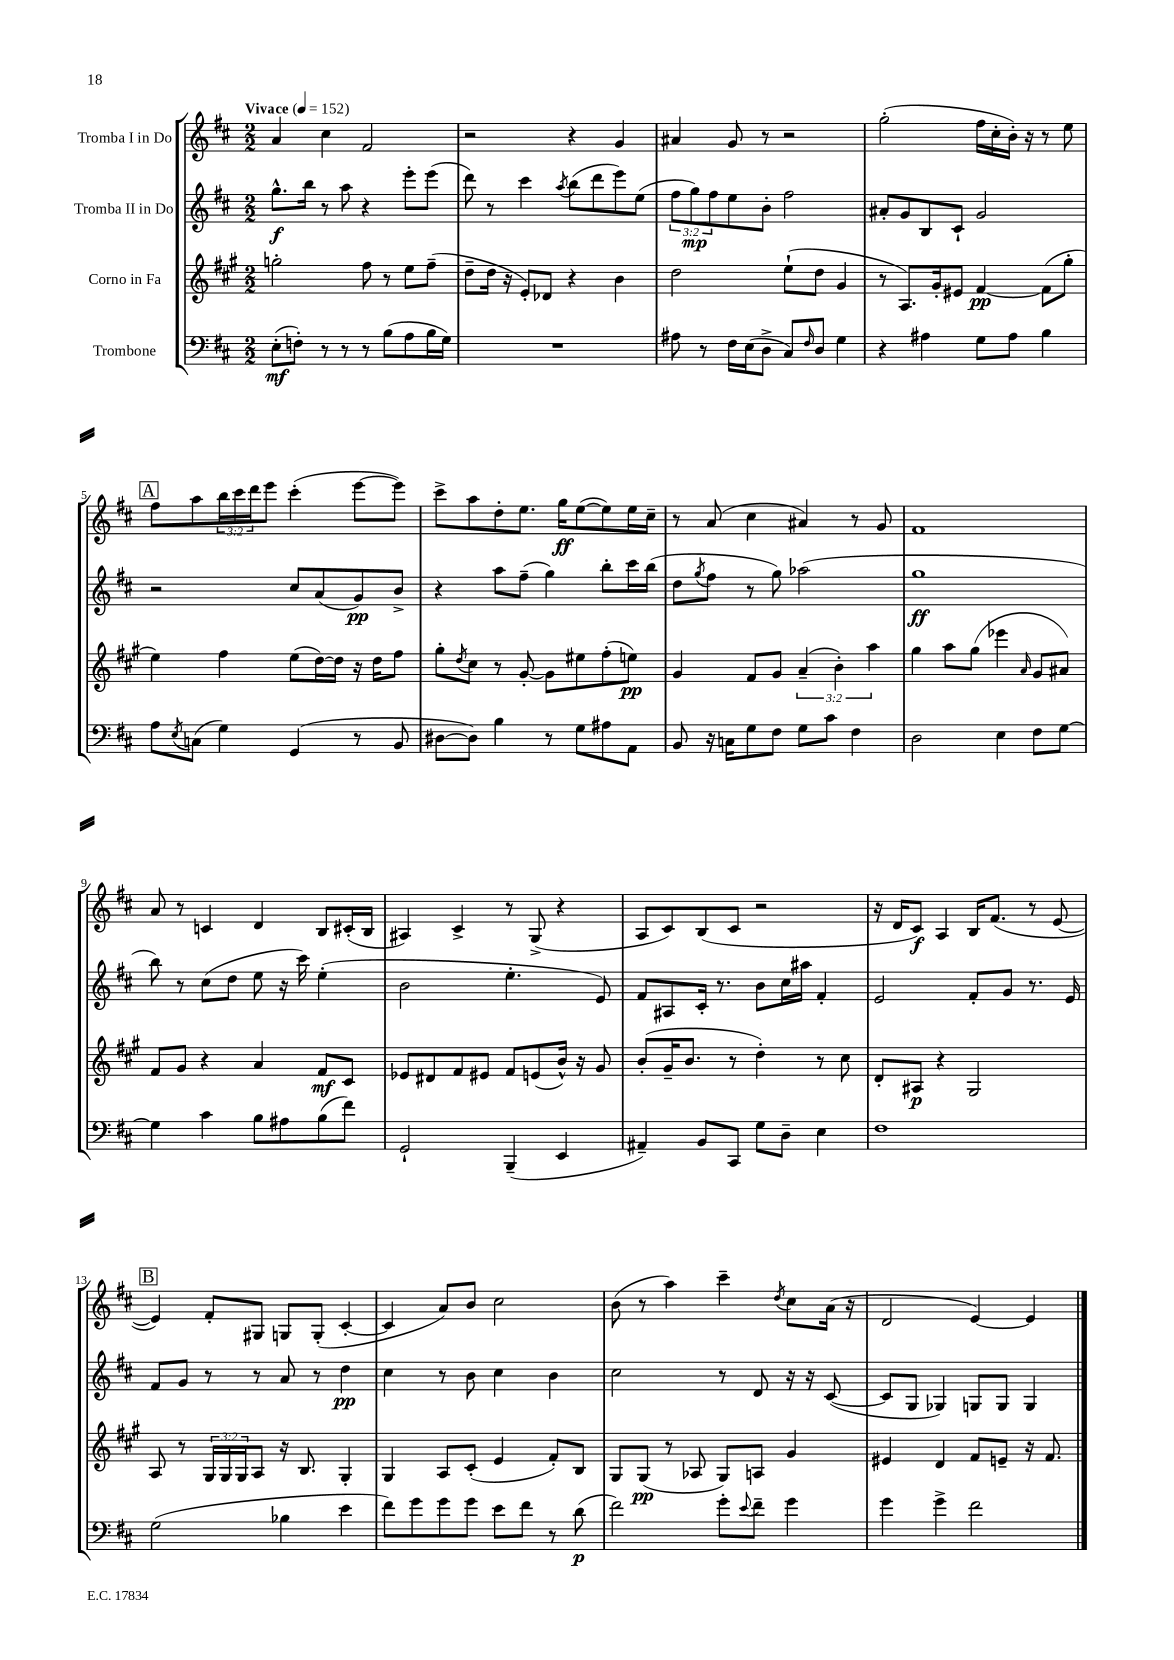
<<
\new StaffGroup <<
\new Staff = "s0" \with { instrumentName = "Tromba I in Do" } {
    \clef treble \key d \major \numericTimeSignature \time 2/2 \override Staff.TupletNumber.text = #tuplet-number::calc-fraction-text \tempo "Vivace" 4 = 152
    a'4 cis''4 fis'2 |
    r2 r4 g'4 |
    ais'4 g'8 r8 r2 |
    g''2-.( fis''16 cis''16-. b'16-.) r16 r8 e''8 |
    \mark \markup { \box "A" } fis''8 a''8 \tuplet 3/2 { b''16 cis'''16 d'''16 } e'''8 cis'''4-.( e'''8~ e'''8) |
    cis'''8-> a''8 d''8-. e''8. g''16\ff e''8~( e''8) e''16 cis''16-- |
    r8 a'8( cis''4 ais'4) r8 g'8 |
    fis'1 |
    a'8 r8 c'4 d'4 b8 cis'16-.( b16 |
    ais4) cis'4-> r8 g8->( r4 |
    a8 cis'8) b8( cis'8 r2 |
    r16 d'16 cis'8\f) a4 b16 fis'8.( r8 e'8~ |
    \mark \markup { \box "B" } e'4) fis'8-. gis8 g8 g8-.( cis'4~-. |
    cis'4 a'8) b'8 cis''2 |
    b'8( r8 a''4) cis'''4-- \acciaccatura { d''8 } cis''8 a'16( r16 |
    d'2 e'4~) e'4 \bar "|." |
}
\new Staff = "s1" \with { instrumentName = "Tromba II in Do" } {
    \clef treble \key d \major \numericTimeSignature \time 2/2 \override Staff.TupletNumber.text = #tuplet-number::calc-fraction-text
    g''8.-^\f b''16 r8 a''8 r4 e'''8-. e'''8( |
    d'''8) r8 cis'''4 \acciaccatura { a''8 } b''8( d'''8 e'''8) e''8( |
    \tuplet 3/2 { fis''8 g''8\mp) fis''8 } e''8 b'8-. fis''2 |
    ais'8-. g'8 b8 cis'8-! g'2 |
    \mark \markup { \box "A" } r2 cis''8 a'8( g'8\pp) b'8-> |
    r4 a''8 fis''8--( g''4) b''8-. cis'''16 b''16( |
    d''8 \acciaccatura { g''8 } fis''8 r8 g''8) aes''2( |
    g''1\ff |
    b''8) r8 cis''8( d''8 e''8 r16 cis'''16) e''4-.( |
    b'2 e''4.-. e'8) |
    fis'8 ais8 cis'16-. r8. b'8 cis''16 ais''16 fis'4-. |
    e'2 fis'8-. g'8 r8. e'16 |
    \mark \markup { \box "B" } fis'8 g'8 r8 r8 a'8 r8 d''4\pp |
    cis''4 r8 b'8 cis''4 b'4 |
    cis''2 r8 d'8 r16 r16 cis'8~( |
    cis'8 g8 ges4) g8 g8 g4 \bar "|." |
}
\new Staff = "s2" \with { instrumentName = "Corno in Fa" } {
    \clef treble \key a \major \numericTimeSignature \time 2/2 \override Staff.TupletNumber.text = #tuplet-number::calc-fraction-text
    g''2-. fis''8 r8 e''8 fis''8--( |
    d''8-- d''16 r16 e'8-.) des'8 r4 b'4 |
    d''2 e''8-!( d''8 gis'4 |
    r8 a8.) gis'16-. eis'8 fis'4~\pp fis'8( gis''8-. |
    \mark \markup { \box "A" } e''4) fis''4 e''8( d''16~) d''16 r16 d''16 fis''8 |
    gis''8-. \acciaccatura { d''8 } cis''8 r8 gis'8~-. gis'8 eis''8 fis''8-.( e''8\pp) |
    gis'4 fis'8 gis'8 \tuplet 3/2 { a'4--( b'4-.) a''4 } |
    gis''4 a''8 gis''8( ees'''4 \grace { a'16 } gis'8 ais'8) |
    fis'8 gis'8 r4 a'4 fis'8\mf cis'8 |
    ees'8 dis'8 fis'8 eis'8 fis'8 e'8( b'16-^) r16 gis'8 |
    b'8-.( gis'16-- b'8. r8 d''4-.) r8 cis''8 |
    d'8-. ais8\p r4 gis2 |
    \mark \markup { \box "B" } a8 r8 \tuplet 3/2 { gis16 gis16 gis16 } a8 r16 b8. gis4-. |
    gis4 a8 cis'8-.( e'4 fis'8-.) b8 |
    gis8 gis8\pp( r8 aes8 gis8) a8 gis'4 |
    eis'4 d'4 fis'8 e'8-- r16 fis'8. \bar "|." |
}
\new Staff = "s3" \with { instrumentName = "Trombone" } {
    \clef bass \key d \major \numericTimeSignature \time 2/2
    e8-.\mf( f8-.) r8 r8 r8 b8( a8 b16 g16) |
    R1 |
    ais8 r8 fis16 e16( d8-> cis8) \grace { fis16 } d8 g4 |
    r4 ais4 g8 ais8 b4 |
    \mark \markup { \box "A" } a8 \acciaccatura { e8 } c8( g4) g,4( r8 b,8 |
    dis8~ dis8) b4 r8 g8 ais8 a,8 |
    b,8 r16 c16 g8 fis8 g8 cis'8 fis4 |
    d2 e4 fis8 g8~ |
    g4 cis'4 b8 ais8 b8( fis'8) |
    g,2-! b,,4--( e,4 |
    ais,4--) b,8 cis,8 g8 d8-- e4 |
    fis1 |
    \mark \markup { \box "B" } g2( bes4 e'4 |
    fis'8) g'8 g'8 g'8 e'8 fis'8 r8 d'8\p( |
    fis'2) g'8-. \appoggiatura { e'8 } fis'8-- g'4 |
    g'4 g'4-> fis'2 \bar "|." |
}
>>
>>
